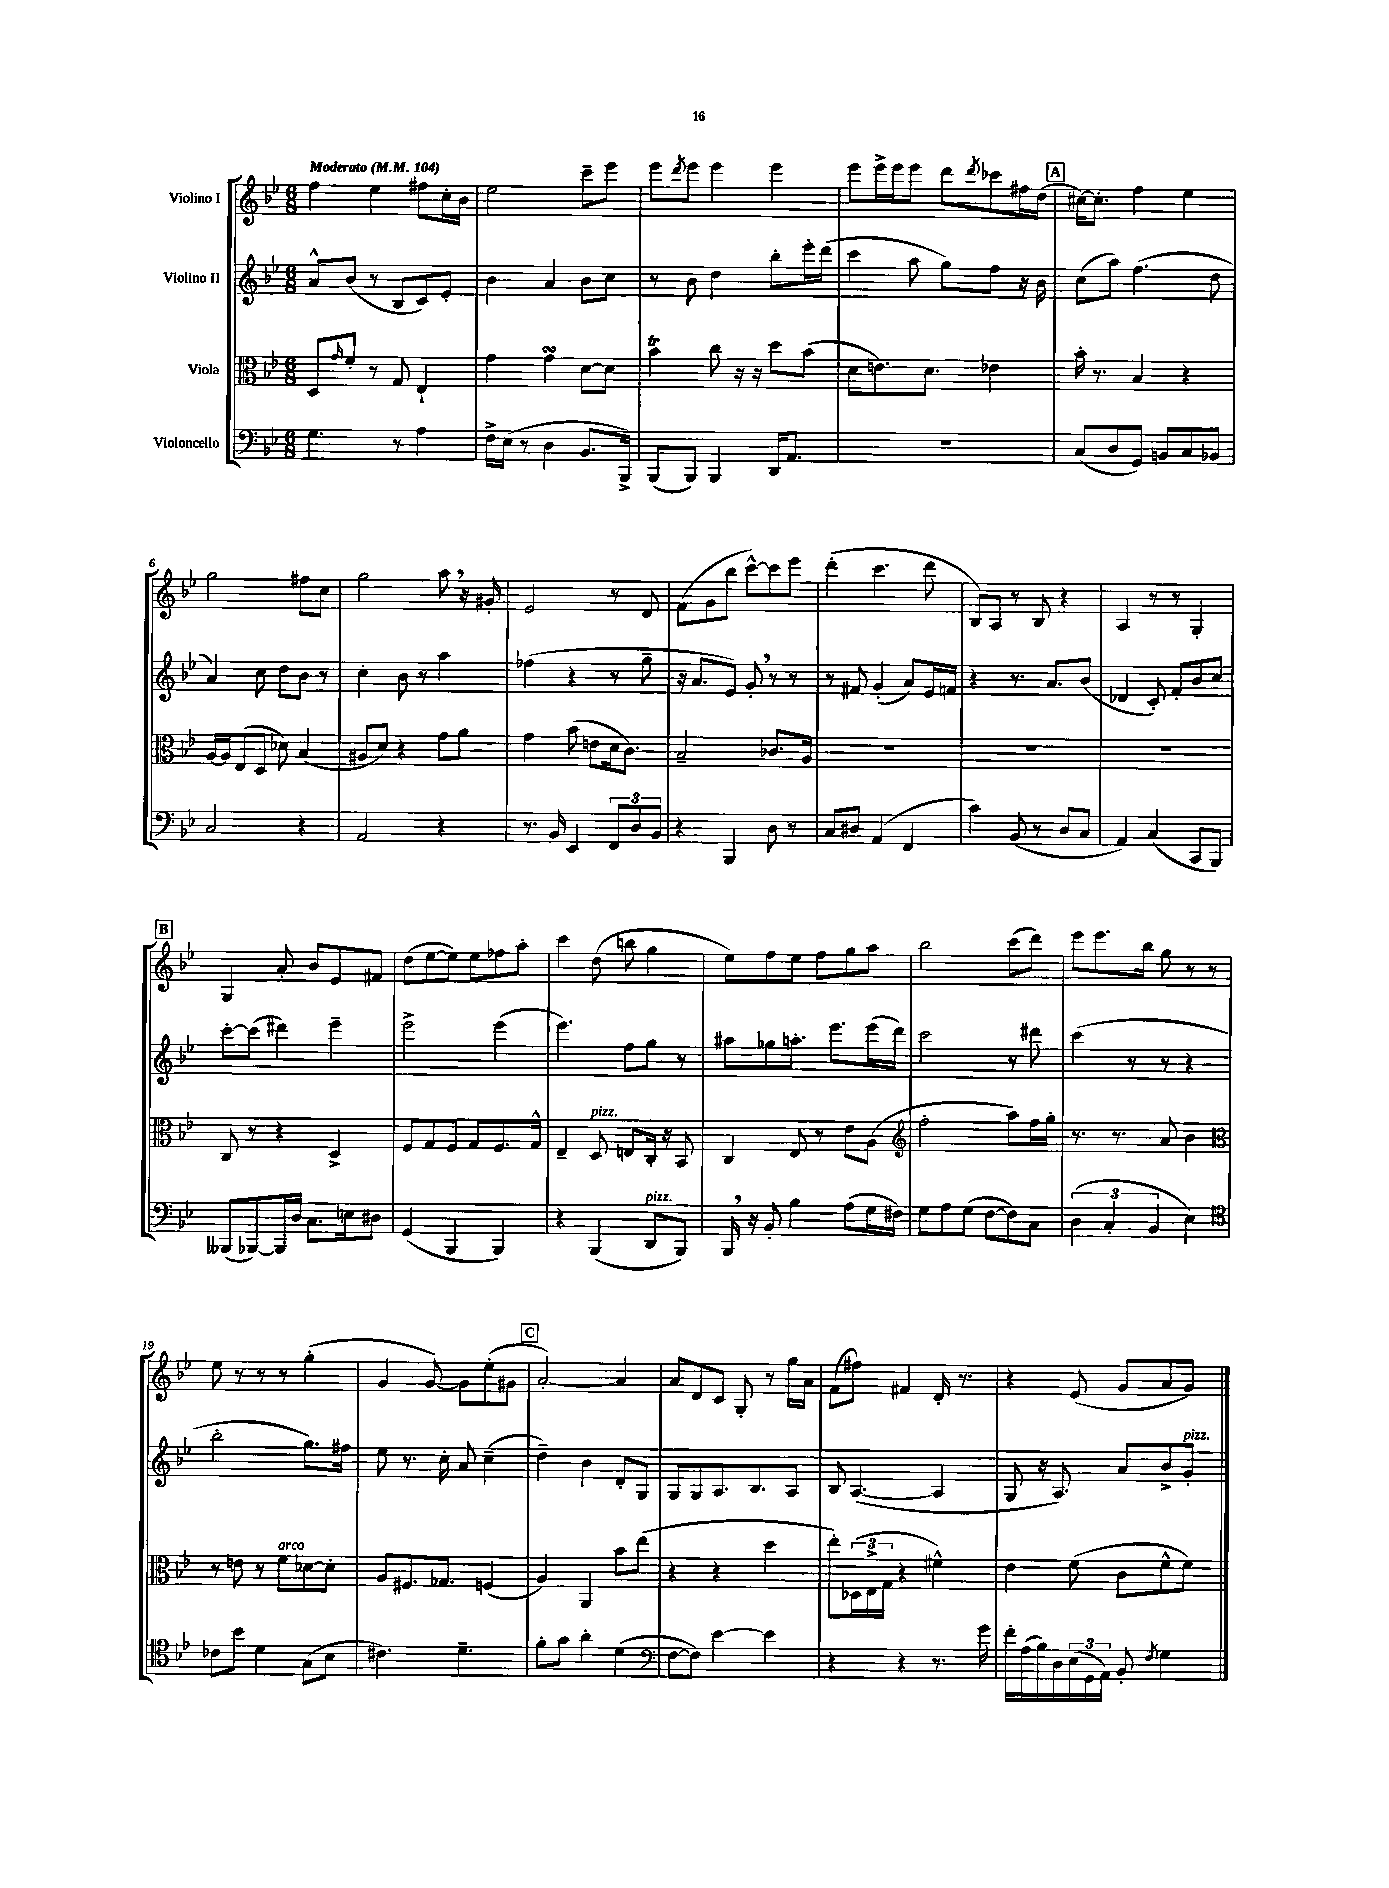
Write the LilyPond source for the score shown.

<<
\new StaffGroup <<
\new Staff = "s0" \with { instrumentName = "Violino I" } {
    \clef treble \key bes \major \numericTimeSignature \time 6/8 \tempo "Moderato" 4 = 104
    f''4 ees''4 fis''8 c''16-. bes'16 |
    ees''2 c'''8-- ees'''8 |
    ees'''8 \acciaccatura { d'''8 } ees'''8 ees'''4 ees'''4 |
    ees'''8 ees'''16-> ees'''16 ees'''8 d'''8 \acciaccatura { d'''8 } ces'''8 fis''16 d''16( |
    \mark \markup { \box "A" } cis''16~) cis''8.-. f''4 ees''4 |
    g''2 fis''8 c''8 |
    g''2 a''8 \breathe r16 gis'16-. |
    ees'2 r8 d'8 |
    f'8( g'8 bes''8 c'''8~-^) c'''8 ees'''8 |
    d'''4-.( c'''4. d'''8 |
    bes8) a8 r8 bes8 r4 |
    a4 r8 r8 g4-. |
    \mark \markup { \box "B" } g4 a'8-. bes'8 ees'8 fis'8 |
    d''8( ees''8~ ees''8) ees''8 fes''8 a''8-. |
    c'''4 d''8( b''8 g''4 |
    ees''8) f''8 ees''8 f''8 g''8 a''8 |
    bes''2 c'''8( d'''8) |
    ees'''8 ees'''8. bes''16 g''8 r8 r8 |
    ees''8 r8 r8 r8 g''4-.( |
    g'4 g'8~) g'8 ees''8-.( gis'8 |
    \mark \markup { \box "C" } a'2~-.) a'4 |
    a'8 d'8 c'8 g8-. r8 g''16 a'16 |
    f'8( fis''8) fis'4 d'16-. r8. |
    r4 ees'8( g'8 a'8 g'8) \bar "|." |
}
\new Staff = "s1" \with { instrumentName = "Violino II" } {
    \clef treble \key bes \major \numericTimeSignature \time 6/8
    a'8-^ bes'8( r8 bes8 c'8) ees'8-. |
    bes'4 a'4 bes'8 c''8 |
    r8 bes'8 d''4 bes''8-. ees'''16-. d'''16( |
    c'''4 a''8 g''8) f''8 r16 bes'16 |
    \mark \markup { \box "A" } c''8( a''8) f''4.( d''8 |
    a'4) c''8 d''8 bes'8 r8 |
    c''4-. bes'8 r8 a''4 |
    fes''4( r4 r8 g''8-- |
    r16 a'8. ees'8) g'8-. \breathe r8 r8 |
    r8 fis'8 g'4-.( a'8) ees'16 f'16 |
    r4 r8. a'8. bes'8( |
    des'4 c'8-.) f'8-. bes'8 c''8 |
    \mark \markup { \box "B" } c'''8~-. c'''8( dis'''4) ees'''4-- |
    ees'''2-> ees'''4( |
    ees'''4.) f''8 g''8 r8 |
    ais''8 ges''8 a''8.-. ees'''8. ees'''16( d'''16) |
    c'''2 r8 dis'''8 |
    c'''4( r8 r8 r4 |
    bes''2-. g''8.) fis''16 |
    ees''8 r8. c''16-. a'8 c''4--( |
    \mark \markup { \box "C" } d''4--) bes'4 d'8-. g8 |
    g8 g8 a8. bes8. a8 |
    bes8 a4.~( a4 |
    g8 r16 a8.) a'8 bes'8-> g'8-.^\markup { \italic "pizz." } \bar "|." |
}
\new Staff = "s2" \with { instrumentName = "Viola" } {
    \clef alto \key bes \major \numericTimeSignature \time 6/8
    d8 \grace { g'16 } f'8-. r8 g8 ees4-! |
    g'4 g'4\turn d'8~ d'8 |
    bes'4\trill c''8 r16 r16 d''8 bes'8( |
    d'8 e'8.) d'8. ees'4 |
    \mark \markup { \box "A" } bes'16-. r8. bes4 r4 |
    a16~ a16 ees8( d8 des'8) bes4( |
    ais8 d'8) r4 g'8 a'8 |
    g'4 bes'8( e'8 d'16 c'8.) |
    bes2-- ces'8. a16 |
    R2. |
    R2. |
    R2. |
    \mark \markup { \box "B" } c8 r8 r4 d4-> |
    f8 g8 f8 g8 f8. g16-^ |
    ees4-- d8^\markup { \italic "pizz." } e8 c16-. r16 bes,8 |
    c4 ees8 r8 ees'8 a8( |
    \clef treble f''2-. a''8) f''16 g''16-. |
    r8. r8. a'8 bes'4 |
    \clef alto r8 e'8 r8 f'8^\markup { \italic "arco" } des'8~ des'8-. |
    a8 fis8. ges8. f4( |
    \mark \markup { \box "C" } a4) a,4 bes'8 ees''8( |
    r4 r4 d''4 |
    ees''8-.) \tuplet 3/2 { des16( ees16-> g16 } r4 fis'4-^) |
    ees'4 f'8( c'8 f'8-^ f'8) \bar "|." |
}
\new Staff = "s3" \with { instrumentName = "Violoncello" } {
    \clef bass \key bes \major \numericTimeSignature \time 6/8
    g4. r8 a4 |
    f16-> ees16( r8 d4 bes,8. bes,,16->) |
    bes,,8( bes,,8) bes,,4 d,16 a,8. |
    R2. |
    \mark \markup { \box "A" } c8( d8 g,8) b,8 c8 bes,8 |
    c2 r4 |
    a,2 r4 |
    r8. bes,16 ees,4 \tuplet 3/2 { f,8 d8 bes,8 } |
    r4 bes,,4 d8 r8 |
    c8 dis8 a,4( f,4 |
    c'4) bes,8( r8 d8 c8 |
    a,4) c4( c,8 bes,,8) |
    \mark \markup { \box "B" } beses,,8( bes,,8~) bes,,16 d16 c8. e16 dis8 |
    g,4( bes,,4 bes,,4) |
    r4 bes,,4( d,8^\markup { \italic "pizz." } bes,,8) |
    bes,,16 \breathe r16 bes,8-. bes4 a8( g16 fis16) |
    g8 a8 g8( f8~ f8) c8 |
    \tuplet 3/2 { d4( c4-. bes,4 } ees4) |
    \clef tenor ces'8 bes'8 d'4 g8( bes8 |
    cis'4.) d'4.-- |
    \mark \markup { \box "C" } f'8-. g'8 a'4-. d'4( |
    \clef bass f8~ f8) ees'4~ ees'4 |
    r4 r4 r8. g'16 |
    f'16-. a16( bes16) d16 \tuplet 3/2 { ees16( g,16 a,16) } bes,8-. \acciaccatura { f8 } g4 \bar "|." |
}
>>
>>
